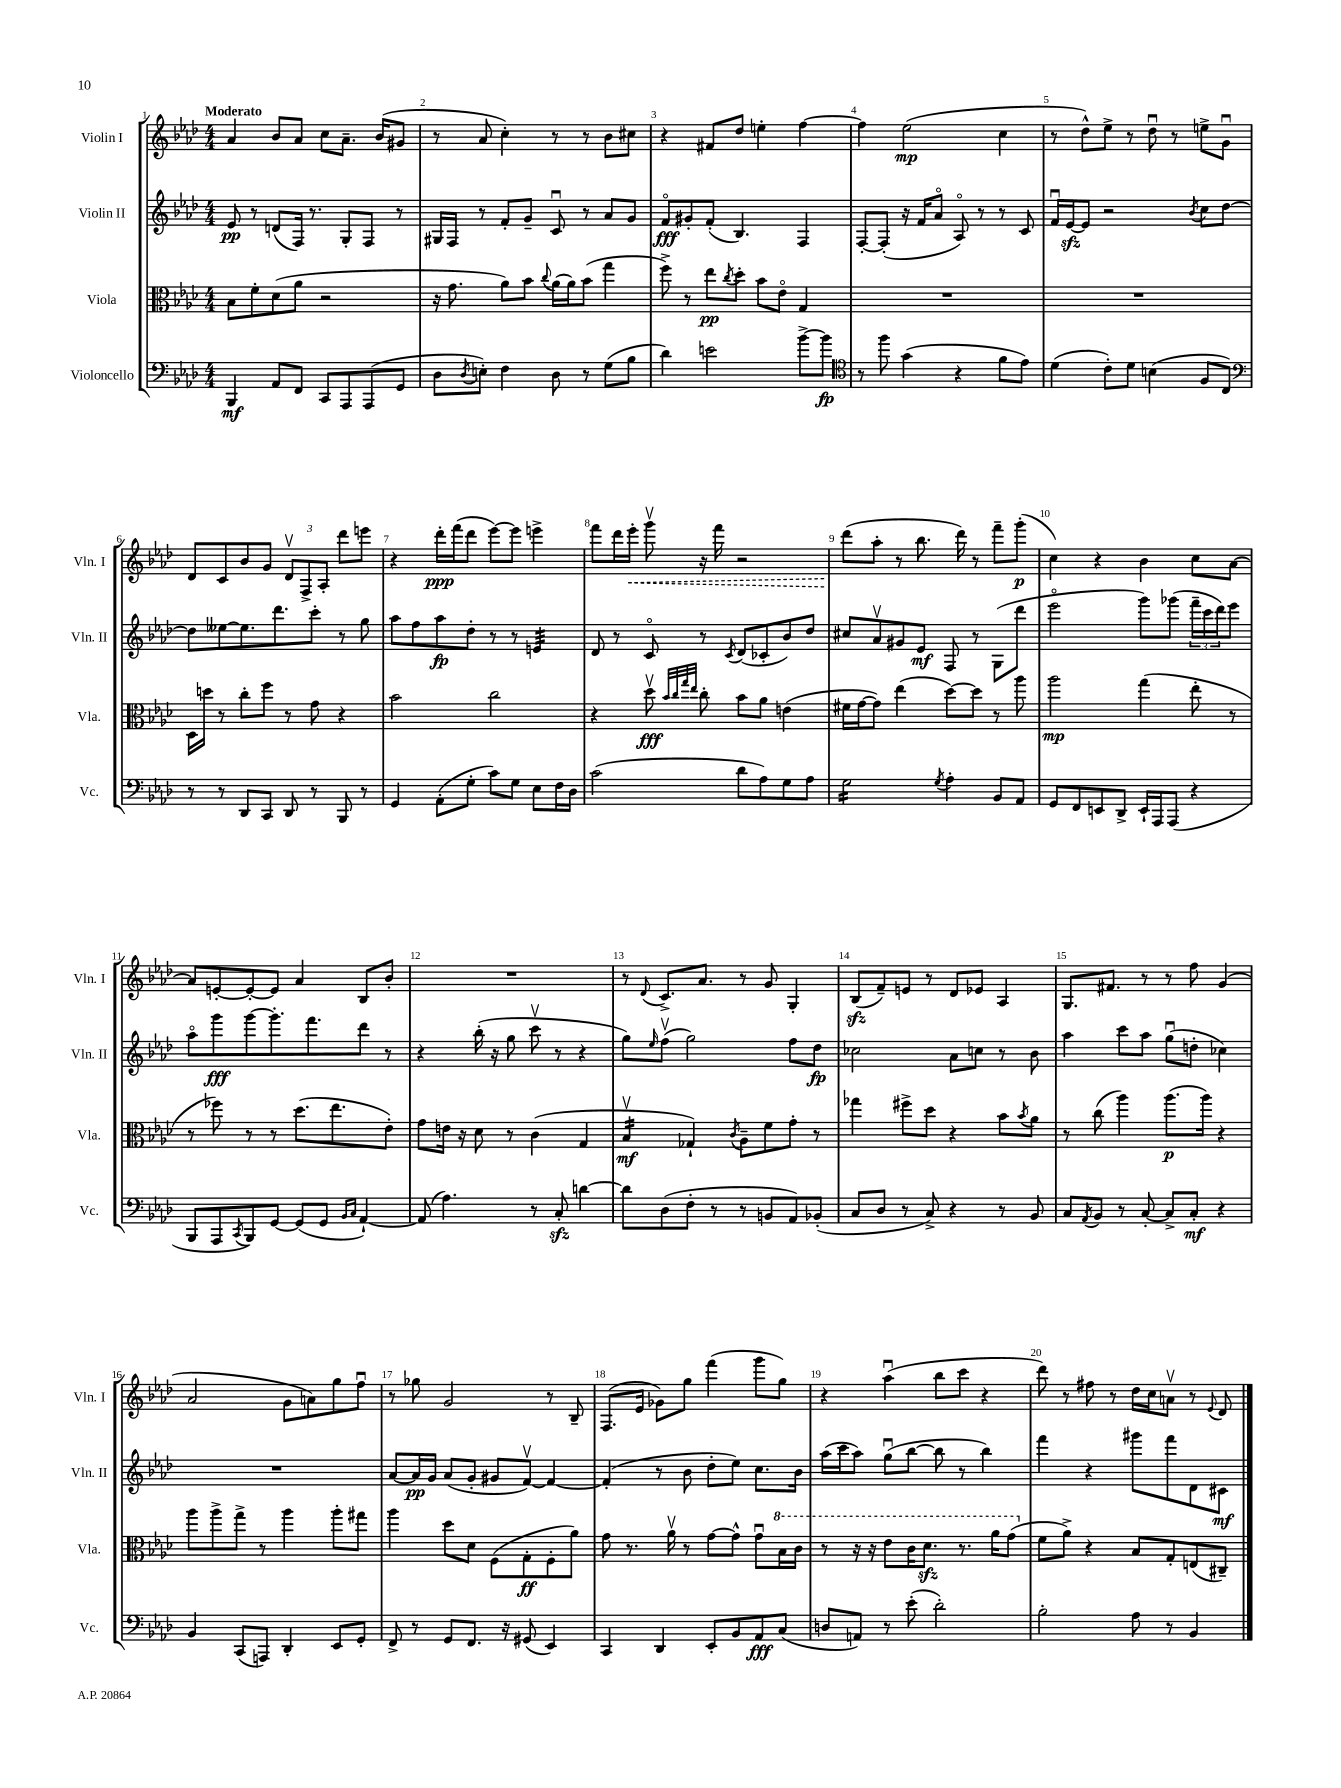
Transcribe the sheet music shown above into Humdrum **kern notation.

**kern	**kern	**kern	**kern
*staff4	*staff3	*staff2	*staff1
*clefF4	*clefC3	*clefG2	*clefG2
*k[b-e-a-d-]	*k[b-e-a-d-]	*k[b-e-a-d-]	*k[b-e-a-d-]
*M4/4	*M4/4	*M4/4	*M4/4
4BBB-	8B-	8e-	4a-
.	8f'	8r	.
8AA-	(8d-	(8d	8b-
8FF	8a-	16F)	8a-
.	.	8.r	.
8CC	2r	.	8cc
8AAA-	.	8G'	8.a-~
(8AAA-	.	8F	.
.	.	.	(16b-
8GG	.	8r	8g#
=	=	=	=
8D-	16r	16G#	8r
.	8.g	16F	.
8qD-	.	.	.
8E')	.	8r	8a-
4F	8a-)	8f'	4cc')
.	8b-	8g~	.
.	8qqcc	.	.
8D-	(16a-	8cu	8r
.	16a-)	.	.
8r	(8b-	8r	8r
(8G	4gg	8a-	8b-
8B-	.	8g	8cc#
=	=	=	=
4d-)	8ff^)	8fo	4r
.	8r	8g#'	.
2e	8ee-	(8f'	8f#
.	8qcc	.	.
.	8dd-'	4.B-)	8dd-
.	8b-	.	4ee'
.	8e-o	.	.
[8b-^	4G	4F	[4ff
8b-]	.	.	.
=	=	=	=
*clefC4	*	*	*
8r	1r	[8F'	4ff]
8ff	.	(8F']	.
(4g	.	16r	(2ee-
.	.	16f	.
.	.	8a-o	.
4r	.	8A-o)	.
.	.	8r	.
8f	.	8r	4cc
8e-)	.	8c	.
=	=	=	=
(4d-	1r	16fu	8r
.	.	[16e-	.
.	.	8e-]	8dd-^^)
8c')	.	2r	8ee-^
8d-	.	.	8r
(4B	.	.	8dd-u
.	.	.	8r
.	.	8qb-	.
8F	.	8cc	8ee^
8C)	.	[8dd-	8gu
=	=	=	=
*clefF4	*	*	*
8r	16D-	8dd-]	8d-
.	16dd	.	.
8r	8r	[8ee--	8c
8DD-	8cc'	8.ee--]	8b-
8CC	8ff	.	8g
.	.	8.ddd-	.
8DD-	8r	.	12d-v
.	.	.	12F^
8r	8g	8ccc'	.
.	.	.	12A-'
8BBB-	4r	8r	8ddd-
8r	.	8gg	8eee
=	=	=	=
4GG	2b-	8aa-	4r
.	.	8ff	.
(8AA-'	.	8aa-	16ddd-'
.	.	.	(16fff
8G'	.	8dd-'	8ddd-
8c)	2cc	8r	[8eee-)
8G	.	8r	8eee-]
8E-	.	4e	4eee^
16F	.	.	.
16D-	.	.	.
=	=	=	=
(2c	4r	8d-	8fff
.	.	8r	16ddd-
.	.	.	16eee-'
.	8dd-v	8co	8gggv
.	32qqb-	.	.
.	32qqcc	.	.
.	32qqgg	.	.
.	32qqee-	.	.
.	8cc'	8r	16r
.	.	.	16fff
.	.	8qc	.
8d-	8b-	(8d-	2r
8A-)	8a-	8c-'	.
8G	(4e	8b-)	.
8A-	.	8dd-	.
=	=	=	=
2G	16f#	8cc#	(8ddd-
.	[16g	.	.
.	8g])	8a-v	8aa-'
.	(4ee-	8g#	8r
.	.	8e-	8.bb-
8qG	.	.	.
4A-'	[8dd-)	8F	.
.	.	.	16ddd-)
.	8dd-]	8r	8r
8BB-	8r	(8G	8fff~
8AA-	8aa-	8ddd-	(8ggg'
=	=	=	=
8GG	2aa-	2eee-o	4cc)
8FF	.	.	.
8EE	.	.	4r
8DD-^	.	.	.
16EE`	(4gg	8ggg)	4b-
16AAA-	.	.	.
(8AAA-	.	(8ggg-	.
4r	8ee-'	24fff~	8cc
.	.	24ccc	.
.	.	24ddd-)	.
.	8r	8eee-	[8a-
=	=	=	=
8BBB-	8r	8aa-o	8a-]
8AAA-	8ff-)	8ggg	[8e'
8qCC	.	.	.
8BBB-)	8r	[8ggg	8e'_
[8GG	8r	8.ggg']	8e]
(8GG]	(8.dd-	.	4a-
.	.	8.fff	.
8GG	.	.	.
.	8.ee-	.	.
16qqBB-	.	.	.
16qqC	.	.	.
[4AA-`)	.	8ddd-	8B-
.	8e-')	8r	8b-'
=	=	=	=
(8AA-]	8g	4r	1r
4.A-)	16e	.	.
.	16r	.	.
.	8d-	(16bb-'	.
.	.	16r	.
.	8r	8gg	.
8r	(4c	8cccv	.
8C'	.	8r	.
[4d	4G	4r	.
=	=	=	=
8d]	4B-v	8gg)	8r
.	.	16qqee-	8qqd-
(8D-	.	(8ffv	8.c^
8F'	4G-`)	2gg)	.
.	.	.	8.a-
8r	.	.	.
.	8qc	.	.
8r	8A-~	.	8r
8BB	8f	.	8g
8AA-)	8g'	8ff	4G'
(8BB-'	8r	8dd-	.
=	=	=	=
8C	4gg-	2cc-	(8B-
8D-	.	.	8f~)
8r	8ff#^	.	8e
8C^)	8dd-	.	8r
4r	4r	8a-	8d-
.	.	8cc	8e-
8r	8b-	8r	4A-
.	8qb-	.	.
8BB-	8a-	8b-	.
=	=	=	=
8C	8r	4aa-	8.G
8qAA-	.	.	.
8BB-	(8cc	.	.
.	.	.	8.f#
8r	4aa-)	8ccc	.
[8C'	.	8aa-	8r
8C^]	(8.aa-	(8ggu	8r
8C'	.	8dd'	8ff
.	16aa-)	.	.
4r	4r	4cc-)	(4g
=	=	=	=
4BB-	8aa-	1r	2a-
.	8aa-^	.	.
(8CC	8gg^	.	.
8AAA)	8r	.	.
4DD-'	4aa-	.	8g
.	.	.	8a)
8EE-	8aa-'	.	8gg
8GG'	8gg#	.	8ffu
=	=	=	=
8FF^	4aa-	[8a-	8r
8r	.	16a-]	8gg-
.	.	16g	.
8GG	8dd-	(8a-	2g
8.FF	8d-	8g'	.
.	(8F	8g#	.
16r	.	.	.
(8GG#	8G'	[8fv)	.
4EE-)	8F'	4f_	8r
.	8a-)	.	8B-~
=	=	=	=
4CC	8g	(4f']	(8.F
.	8.r	.	.
.	.	.	16e-
4DD-	.	8r	8g-)
.	16a-v	.	.
.	8r	8b-	8gg
8EE-'	[8g	8dd-'	(4fff
8BB-	8g^^]	8ee-)	.
8AA-	8gu	8.cc	8ggg
(8C	16b-	.	8gg)
.	16cc	16b-	.
=	=	=	=
8D	8r	(16aa-	4r
.	.	16ccc	.
8AA)	16r	8aa-)	.
.	16r	.	.
8r	8ee-	(8ggu	(4aa-u
(8e-'	16cc	[8bb-	.
.	8.dd-	.	.
2d-')	.	8bb-]	8bb-
.	8.r	8r	8ccc
.	.	4bb-)	4r
.	16aa-	.	.
.	(8gg	.	.
=	=	=	=
2B-'	8f	4fff	8ddd-)
.	8a-^)	.	8r
.	4r	4r	8ff#
.	.	.	8r
8A-	8B-	8ggg#	16dd-
.	.	.	16cc
8r	8G'	8fff	8av
4BB-	(8E	8d-	8r
.	.	.	8qqe-
.	8C#~)	8c#	8d-
==	==	==	==
*-	*-	*-	*-
